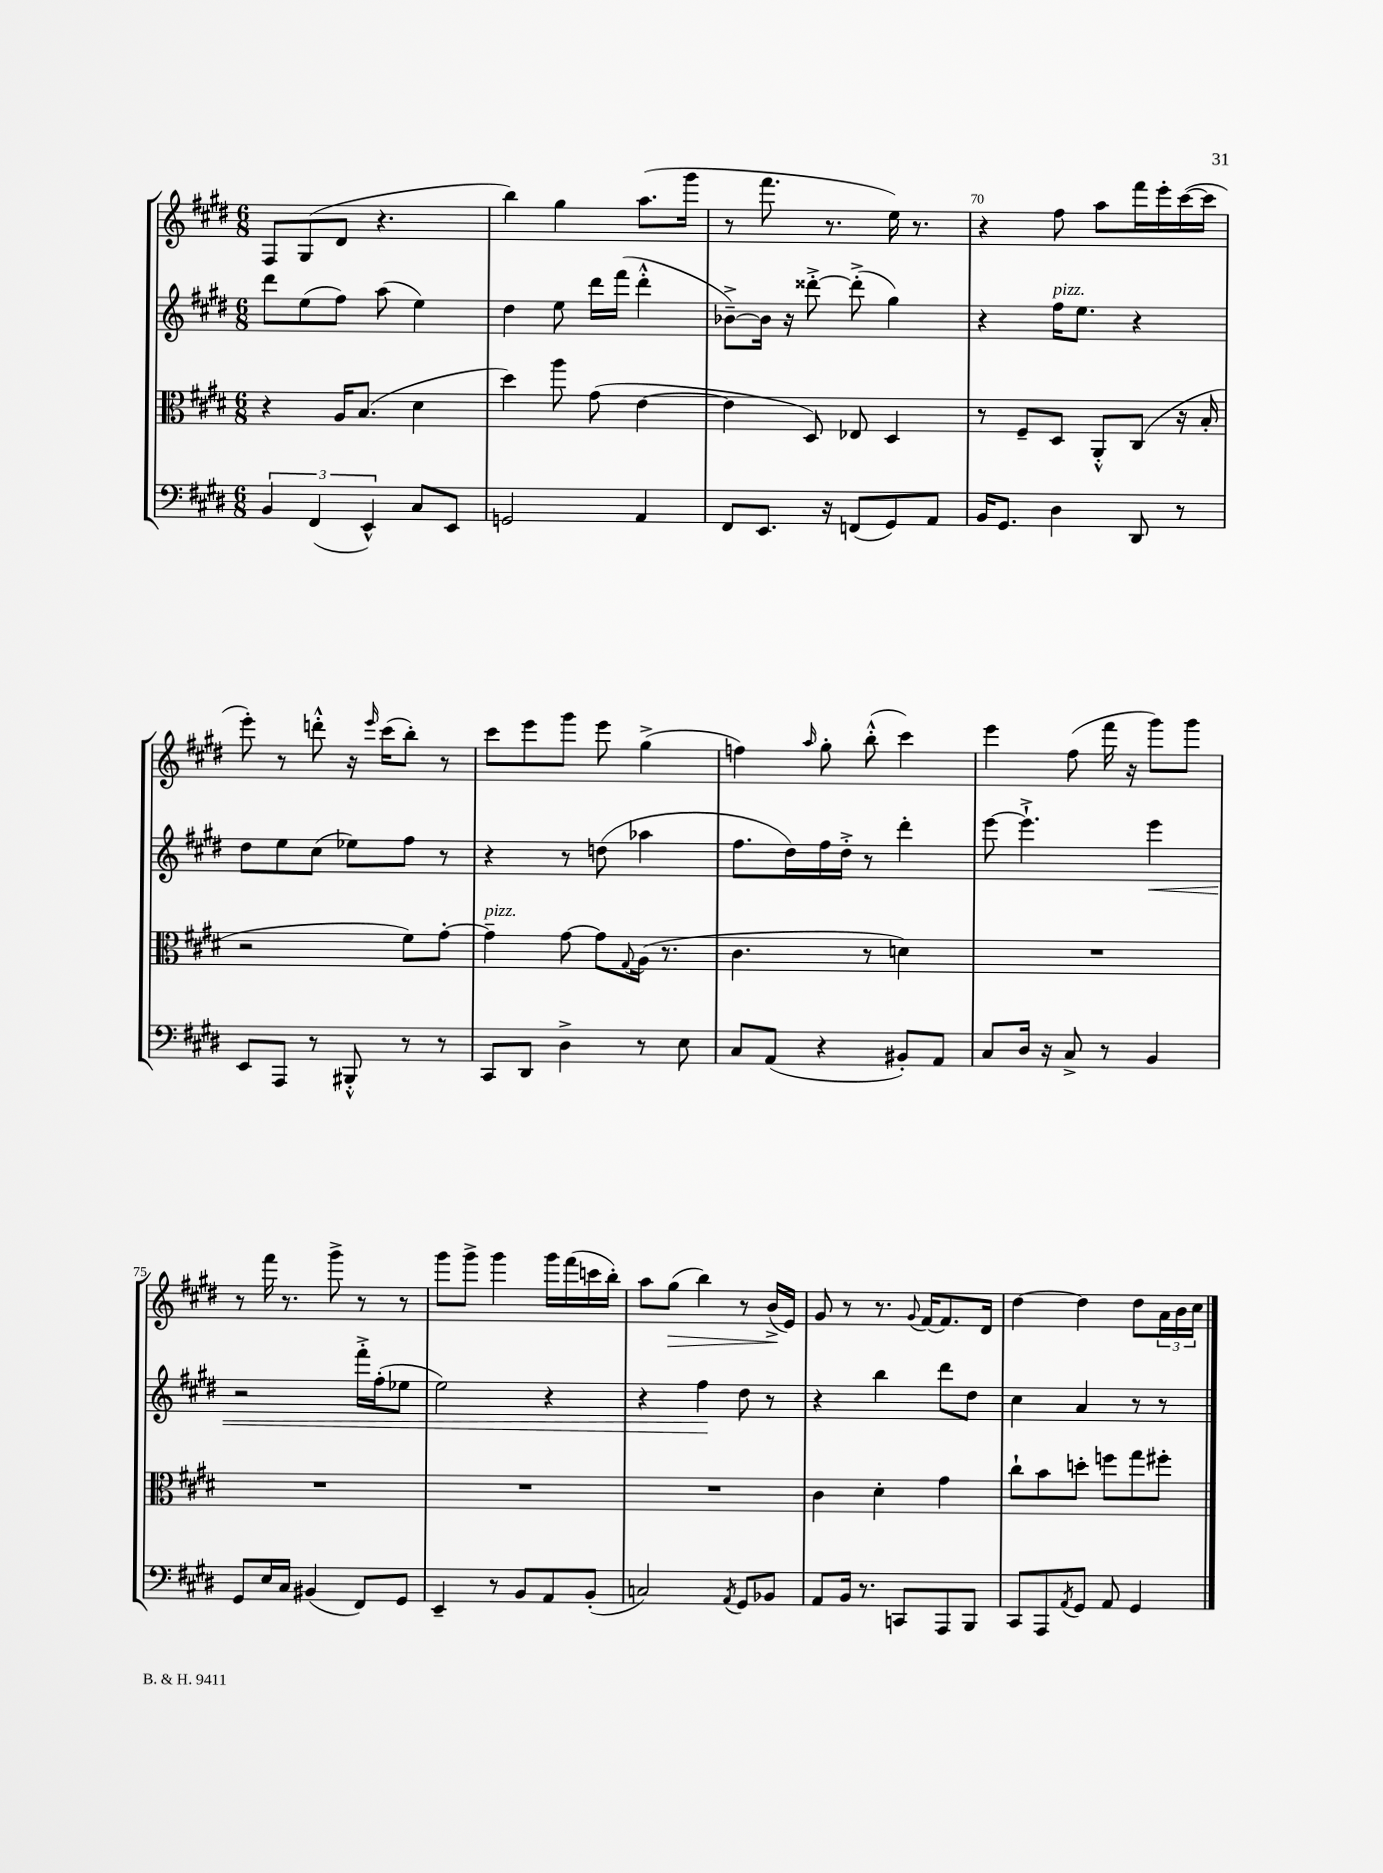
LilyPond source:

<<
\new StaffGroup <<
\new Staff = "s0" {
    \clef treble \key e \major \numericTimeSignature \time 6/8
    fis8 gis8( dis'8 r4. |
    b''4) gis''4 a''8.( gis'''16 |
    r8 fis'''8. r8. e''16) r8. |
    r4 fis''8 a''8 fis'''16 e'''16-. cis'''16~( cis'''16 |
    e'''8-.) r8 d'''8-.-^ r16 \grace { e'''16 } cis'''16( b''8-.) r8 |
    cis'''8 e'''8 gis'''8 e'''8 gis''4->( |
    f''4) \grace { a''16 } gis''8-. b''8-.-^( cis'''4) |
    e'''4 fis''8( fis'''16 r16 gis'''8) gis'''8 |
    r8 fis'''16 r8. gis'''8-> r8 r8 |
    gis'''8 gis'''8-> gis'''4 gis'''16 fis'''16( c'''16 b''16-.) |
    a''8 gis''8\>( b''4) r8 b'16->\!( e'16) |
    gis'8 r8 r8. \appoggiatura { gis'8 } fis'16~ fis'8. dis'16 |
    dis''4~ dis''4 dis''8 \tuplet 3/2 { a'16 b'16 cis''16 } \bar "|." |
}
\new Staff = "s1" {
    \clef treble \key e \major \numericTimeSignature \time 6/8
    dis'''8 e''8( fis''8) a''8( e''4) |
    dis''4 e''8 dis'''16 fis'''16( dis'''4-.-^ |
    bes'8~--->) bes'16 r16 disis'''8~-.-> disis'''8-.->( gis''4) |
    r4 fis''16^\markup { \italic "pizz." } e''8. r4 |
    dis''8 e''8 cis''8( ees''8) fis''8 r8 |
    r4 r8 d''8( aes''4 |
    fis''8. dis''16) fis''16 dis''16-.-> r8 dis'''4-. |
    e'''8~ e'''4.-!-> e'''4\< |
    r2 fis'''16-.-> fis''16-.( ees''8 |
    e''2) r4 |
    r4 fis''4\! dis''8 r8 |
    r4 b''4 dis'''8 dis''8 |
    cis''4 a'4 r8 r8 \bar "|." |
}
\new Staff = "s2" {
    \clef alto \key e \major \numericTimeSignature \time 6/8
    r4 a16 b8.( dis'4 |
    dis''4) a''8 gis'8( e'4~ |
    e'4 dis8) ees8 dis4 |
    r8 fis8-- dis8 a,8-.-^ cis8( r16 b16-. |
    r2 fis'8) gis'8~-. |
    gis'4--^\markup { \italic "pizz." } gis'8~ gis'8 \appoggiatura { gis8 } a16( r8. |
    cis'4. r8 d'4) |
    R2. |
    R2. |
    R2. |
    R2. |
    cis'4 dis'4-. gis'4 |
    cis''8-! b'8 d''8-. f''8 gis''8 fis''8-. \bar "|." |
}
\new Staff = "s3" {
    \clef bass \key e \major \numericTimeSignature \time 6/8
    \tuplet 3/2 { b,4 fis,4( e,4-^) } cis8 e,8 |
    g,2 a,4 |
    fis,8 e,8. r16 f,8( gis,8) a,8 |
    b,16 gis,8. dis4 dis,8 r8 |
    e,8 a,,8 r8 bis,,8-.-^ r8 r8 |
    cis,8 dis,8 dis4-> r8 e8 |
    cis8 a,8( r4 bis,8-.) a,8 |
    cis8 dis16 r16 cis8-> r8 b,4 |
    gis,8 e16 cis16 bis,4( fis,8) gis,8 |
    e,4-- r8 b,8 a,8 b,8-.( |
    c2) \acciaccatura { a,8 } gis,8 bes,8 |
    a,8 b,16 r8. c,8 a,,8 b,,8 |
    cis,8 a,,8 \acciaccatura { a,8 } gis,8 a,8 gis,4 \bar "|." |
}
>>
>>
\layout { \context { \Score currentBarNumber = #67 \override BarNumber.break-visibility = ##(#f #t #t) barNumberVisibility = #(every-nth-bar-number-visible 5) } }
